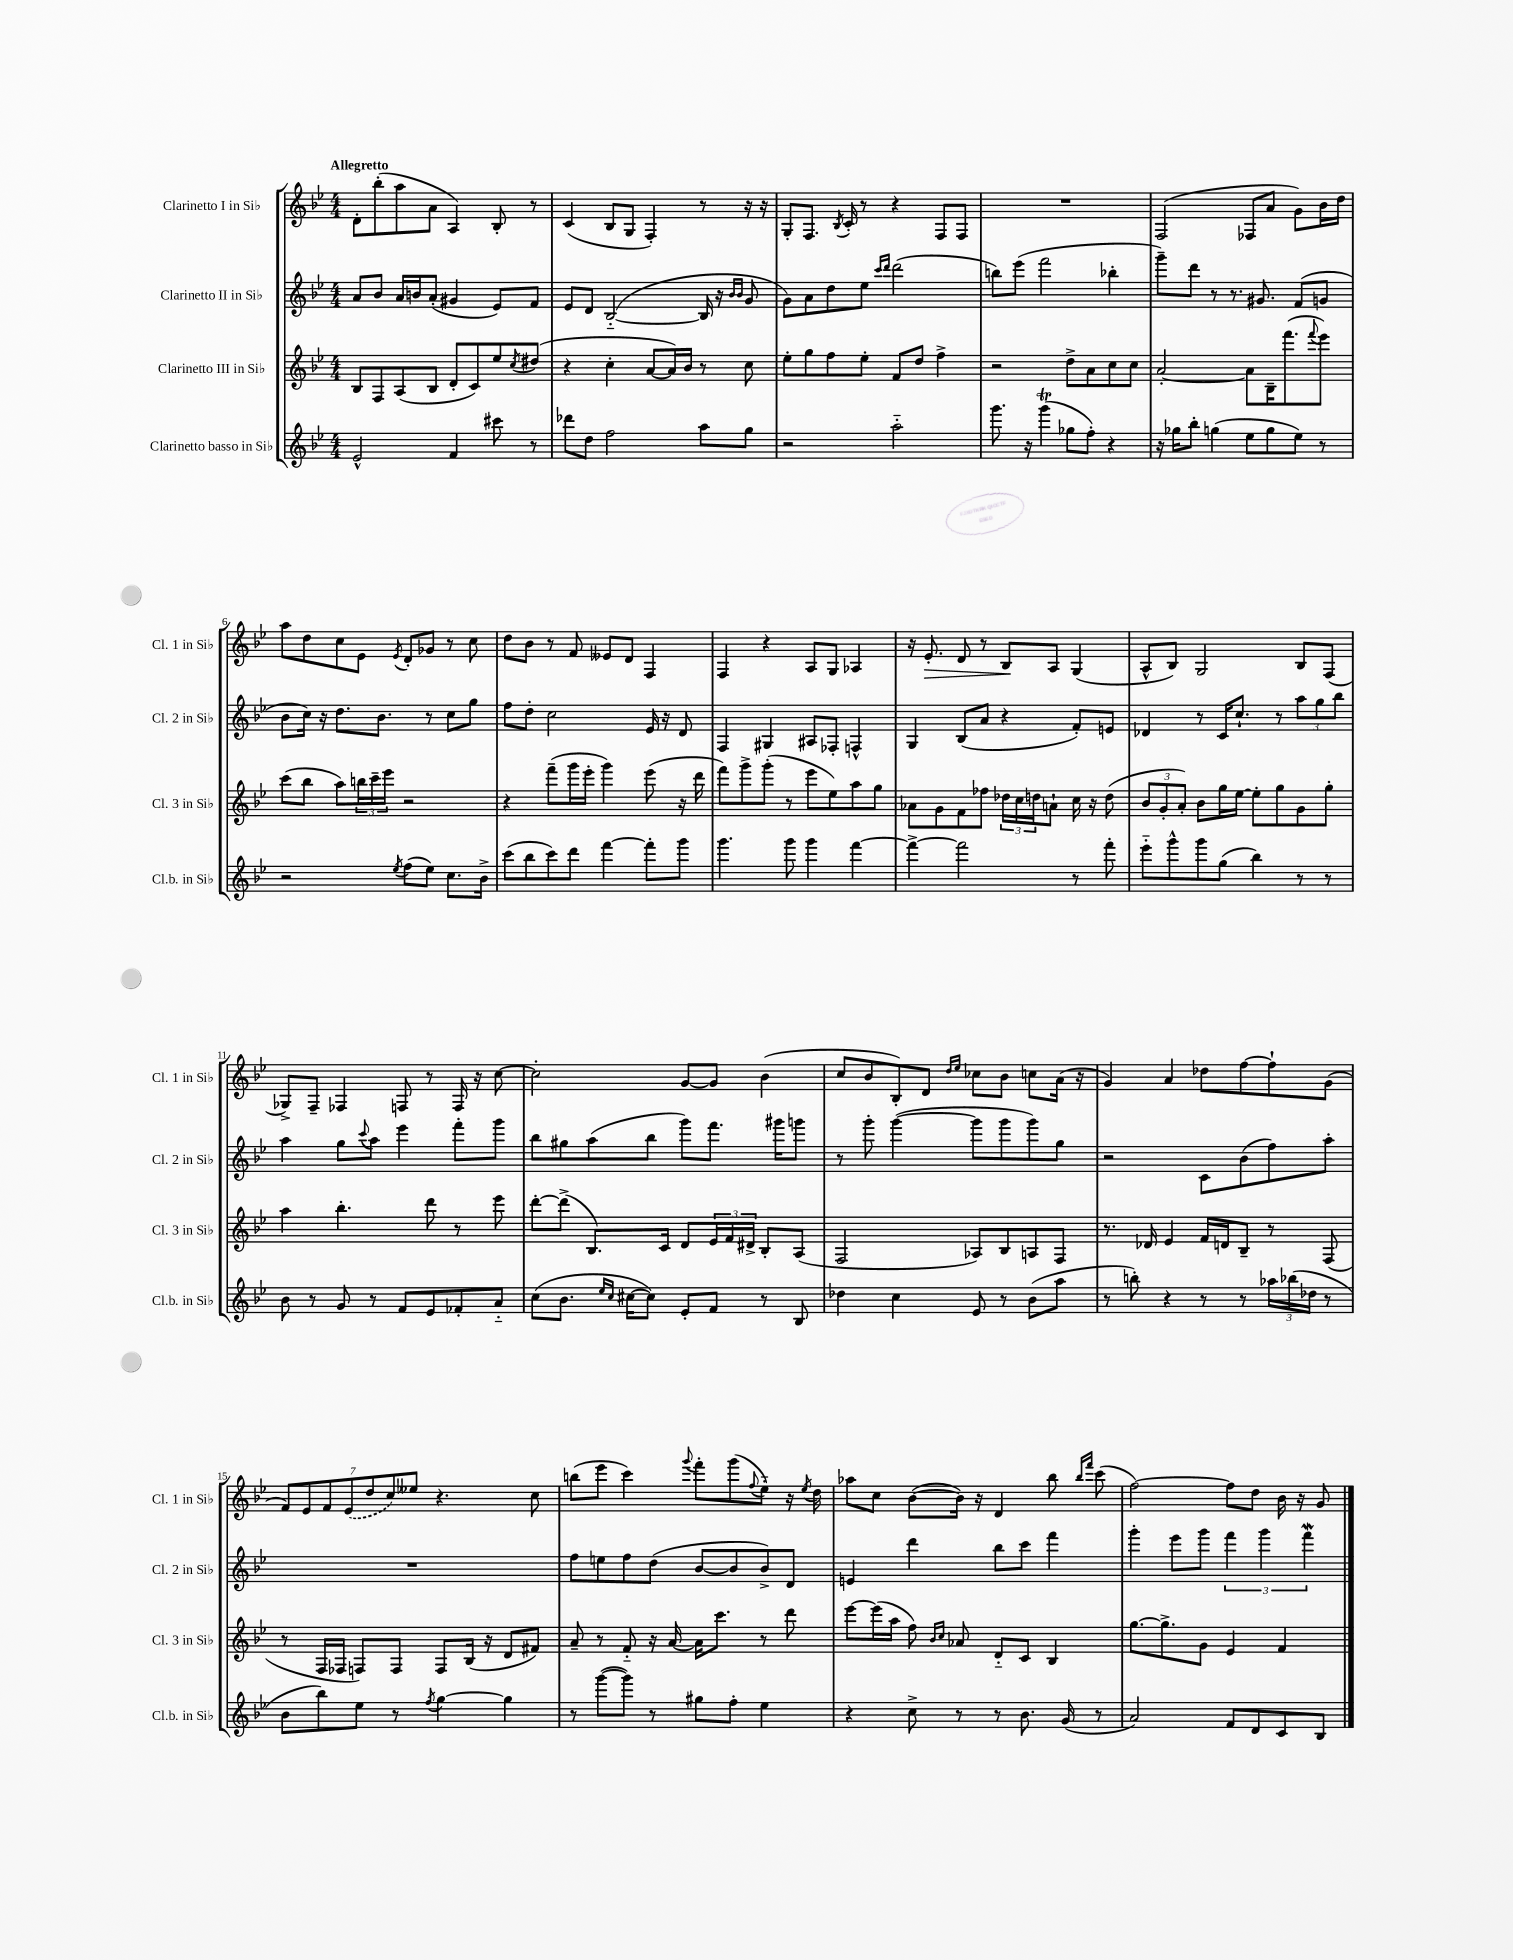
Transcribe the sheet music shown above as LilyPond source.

<<
\new StaffGroup <<
\new Staff = "s0" \with { instrumentName = "Clarinetto I in Sib" shortInstrumentName = "Cl. 1 in Sib" } {
    \clef treble \key bes \major \numericTimeSignature \time 4/4 \tempo "Allegretto"
    d'8-. bes''8-.( a''8 a'8 a4) bes8-. r8 |
    c'4( bes8 g8 f4-.) r8 r16 r16 |
    g8-. f8. \acciaccatura { bes8 } c'16-. r8 r4 f8 f8 |
    R1 |
    f2( fes8 a'8 g'8) bes'16 d''16 |
    a''8 d''8 c''8 ees'8 \acciaccatura { ees'8 } d'8-. ges'8 r8 c''8 |
    d''8 bes'8 r8 f'8 eeses'8 d'8 f4 |
    f4 r4 a8 g8 aes4 |
    r16 ees'8.-.\> d'8 r8 bes8\! a8 g4( |
    a8-^ bes8) g2 bes8 f8( |
    ges8->) f8-- fes4 f8 r8 f16 r16 c''8~ |
    c''2-. g'8~ g'8 bes'4( |
    c''8 bes'8 bes8-.) d'8 \grace { d''16 ees''16 } ces''8 bes'8 c''8 a'16( r16 |
    g'4) a'4 des''8 f''8~ f''8-! g'8( |
    \tuplet 7/4 { f'8) ees'8 f'8 \once \slurDashed ees'8( d''8 c''8) eeses''8 } r4. c''8 |
    b''8( ees'''8 c'''4) \appoggiatura { g'''8 } f'''8-. g'''8( \appoggiatura { f''8 } ees''8-_) r16 \acciaccatura { ees''8 } d''16 |
    aes''8 c''8 bes'8~( bes'16) r16 d'4 bes''8 \grace { bes''16 f'''16 } c'''8( |
    f''2~) f''8 d''8 bes'16 r16 g'8 \bar "|." |
}
\new Staff = "s1" \with { instrumentName = "Clarinetto II in Sib" shortInstrumentName = "Cl. 2 in Sib" } {
    \clef treble \key bes \major \numericTimeSignature \time 4/4
    a'8 bes'8 a'16 b'16 a'8-.( gis'4 ees'8) f'8 |
    ees'8 d'8 bes2~-_( bes16 r16 \grace { bes'16 bes'16 } g'8 |
    g'8) a'8 d''8 ees''8 \grace { c'''16 d'''16 } d'''2( |
    b''8) ees'''8( f'''2 bes''4-. |
    g'''8--) d'''8 r8 r8. gis'8. f'8( g'8 |
    bes'8 c''16) r16 d''8. bes'8. r8 c''8 g''8 |
    f''8 d''8-. c''2 ees'16 r16 d'8 |
    f4 gis4 ais8 fes8-. f4-^ |
    g4 bes8( a'8 r4 f'8-.) e'8 |
    des'4 r8 c'16 c''8.-! r8 \tuplet 3/2 { a''8 g''8 bes''8 } |
    a''4 g''8 \appoggiatura { c'''8 } a''8 ees'''4 f'''8-. g'''8 |
    bes''8 gis''8 a''8( bes''8 g'''8) f'''8. gis'''16 g'''8 |
    r8 g'''8-. g'''4~( g'''8 g'''8 g'''8) g''8 |
    r2 c'8 bes'8( f''8) a''8-. |
    R1 |
    f''8 e''8 f''8 d''8( bes'8~ bes'8 bes'8->) d'8 |
    e'4 d'''4 bes''8 c'''8 f'''4 |
    g'''4-. ees'''8 g'''8 \tuplet 3/2 { f'''4 g'''4 f'''4\mordent } \bar "|." |
}
\new Staff = "s2" \with { instrumentName = "Clarinetto III in Sib" shortInstrumentName = "Cl. 3 in Sib" } {
    \clef treble \key bes \major \numericTimeSignature \time 4/4
    bes8 f8 a8( bes8 d'8-. c'8) ees''8 \acciaccatura { c''8 } dis''8( |
    r4 c''4-. a'8~ a'16) bes'16 r8 c''8 |
    ees''8-. g''8 f''8 ees''8-. f'8 d''8 f''4-> |
    r2 d''8-> a'8 c''8 c''8 |
    a'2~-. a'8 bes16-- f'''8.( \appoggiatura { f'''8 } ees'''8) |
    c'''8( bes''8 a''8) \tuplet 3/2 { b''16 c'''16-- ees'''16 } r2 |
    r4 f'''8--( g'''16 ees'''16-. g'''4) ees'''8( r16 d'''16 |
    f'''8) g'''8-> g'''8-.( r8 ees'''8 ees''8) a''8 g''8 |
    aes'8 g'8 f'8 fes''8 \tuplet 3/2 { des''16 c''16 d''16 } a'8-! c''16 r16 d''8( |
    \tuplet 3/2 { bes'8 g'8-. a'8-.) } bes'8 g''16 ees''16~ ees''8-. g''8 g'8 g''8-. |
    a''4 bes''4.-. d'''8 r8 ees'''8 |
    d'''8~-. d'''8->( bes8.) c'16 d'8 \tuplet 3/2 { ees'16 f'16 dis'16-> } bes8-. a8( |
    f2 aes8) bes8 a8 f8 |
    r8. des'16 ees'4 f'16 d'16 bes8-- r8 f8( |
    r8 f16 fes16 f8) f8 f8 bes16( r16 d'8 fis'8) |
    a'8-- r8 f'8-_ r16 a'16~ a'16 c'''8. r8 d'''8 |
    ees'''8~ ees'''16( a''16 f''8) \grace { bes'16 c''16 } aes'8 d'8-_ c'8 bes4 |
    g''8.~ g''8.-> g'8 ees'4 f'4 \bar "|." |
}
\new Staff = "s3" \with { instrumentName = "Clarinetto basso in Sib" shortInstrumentName = "Cl.b. in Sib" } {
    \clef treble \key bes \major \numericTimeSignature \time 4/4
    ees'2-^ f'4 cis'''8 r8 |
    des'''8 d''8 f''2 a''8 g''8 |
    r2 a''2-_ |
    g'''8. r16 g'''4\trill( ges''8 f''8-.) r4 |
    r16 ges''16 bes''8-. g''4( ees''8 g''8 ees''8) r8 |
    r2 \acciaccatura { ees''8 } f''8( ees''8) c''8. bes'16-> |
    c'''8( bes''8 c'''8) d'''8 f'''4~ f'''8-. g'''8 |
    g'''4. g'''8 g'''4 f'''4~ |
    f'''4~-> f'''2 r8 f'''8-. |
    ees'''8-_ g'''8-^ g'''8 g''8( bes''4) r8 r8 |
    bes'8 r8 g'8 r8 f'8 ees'8 fes'8-. a'8-_ |
    c''8( bes'8. \grace { ees''16 c''16 } cis''16~ cis''8) ees'8-. f'8 r8 bes8 |
    des''4 c''4 ees'8 r8 bes'8( a''8 |
    r8 b''8-.) r4 r8 r8 \tuplet 3/2 { aes''16 bes''16( des''16 } r8 |
    bes'8 bes''8) ees''8 r8 \acciaccatura { f''8 } g''4~ g''4 |
    r8 g'''8~( g'''8) r8 gis''8 f''8-. ees''4 |
    r4 c''8-> r8 r8 bes'8. g'16( r8 |
    a'2) f'8 d'8 c'8 bes8 \bar "|." |
}
>>
>>
